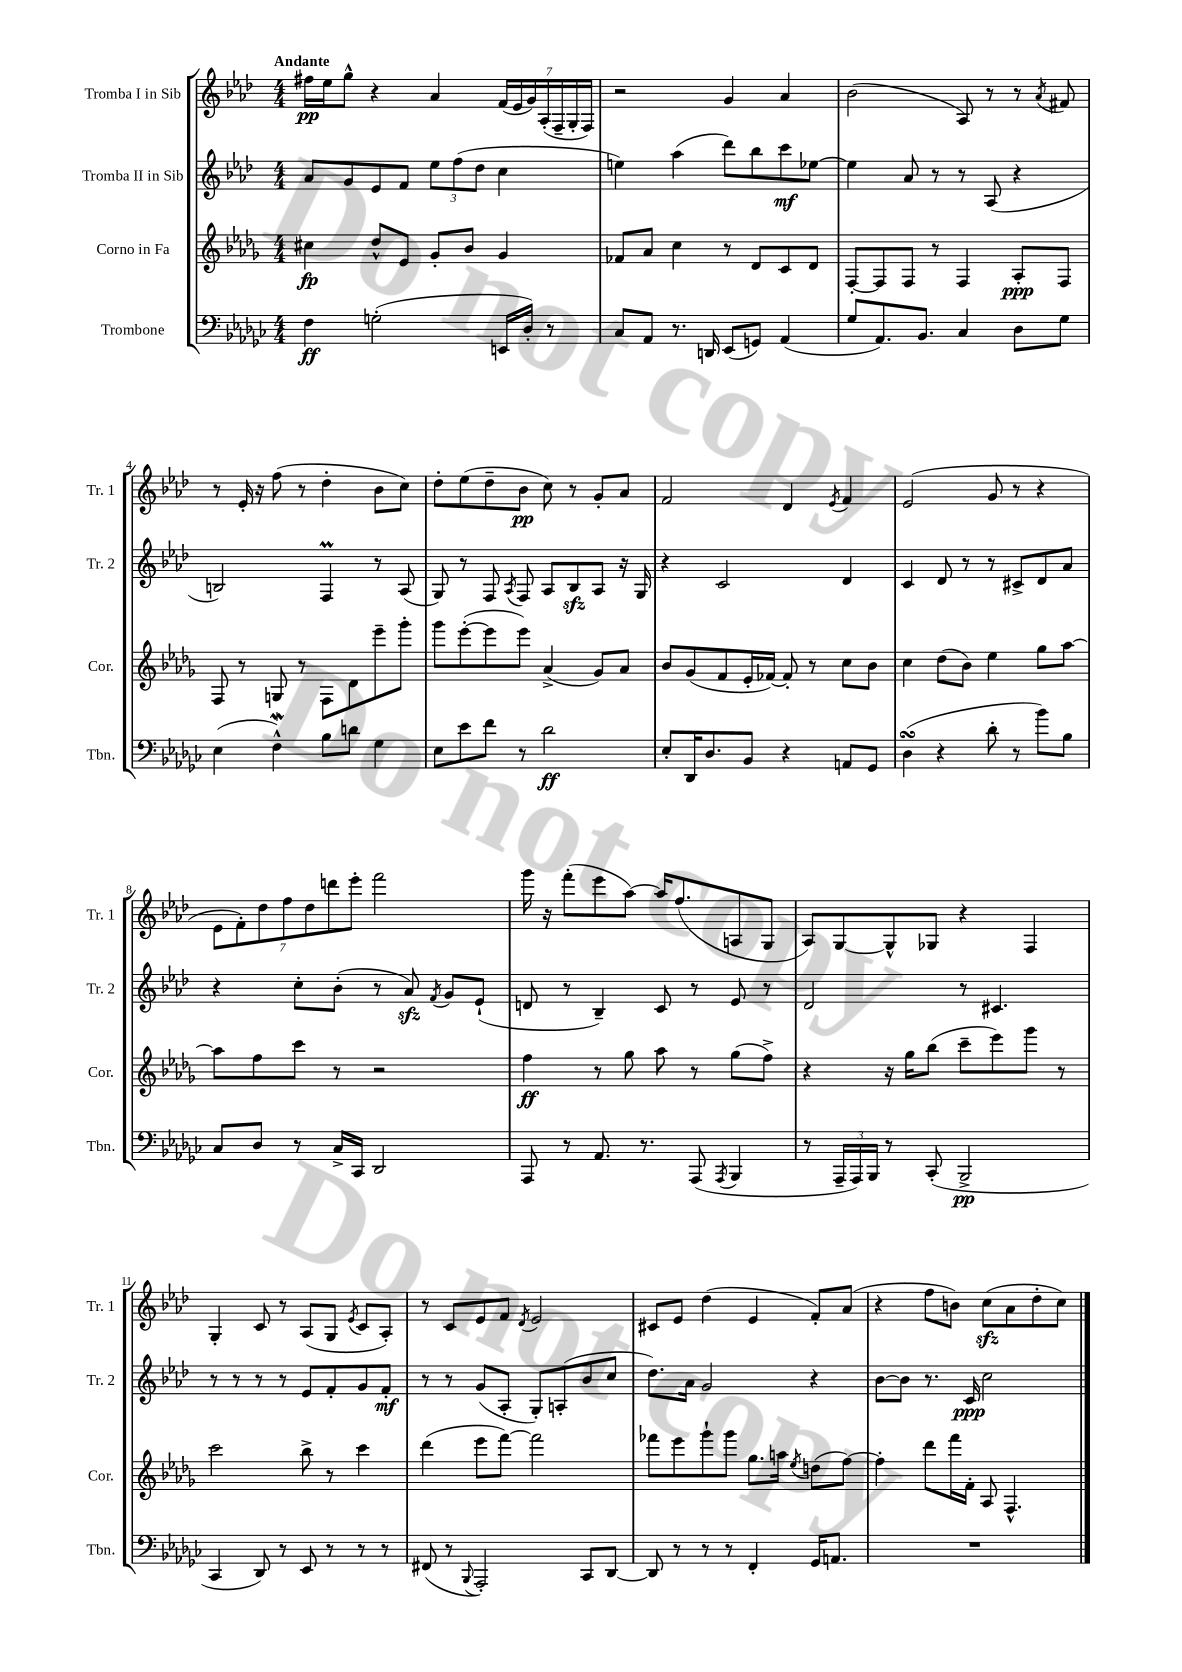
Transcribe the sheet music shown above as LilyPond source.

<<
\new StaffGroup <<
\new Staff = "s0" \with { instrumentName = "Tromba I in Sib" shortInstrumentName = "Tr. 1" } {
    \clef treble \key aes \major \numericTimeSignature \time 4/4 \tempo "Andante"
    \autoBeamOff fis''16[\pp ees''16 g''8]-^ r4 aes'4 \tuplet 7/4 { f'16[( ees'16 g'16) aes16-.( f16-- g16-. f16]) } |
    r2 g'4 aes'4 |
    bes'2( aes8) r8 r8 \acciaccatura { aes'8 } fis'8 |
    r8 ees'16-. r16 f''8( r8 des''4-. bes'8[ c''8]) |
    des''8[-. ees''8( des''8-- bes'8]\pp c''8) r8 g'8[-. aes'8] |
    f'2 des'4 \acciaccatura { ees'8 } f'4 |
    ees'2( g'8 r8 r4 |
    \tuplet 7/4 { ees'8[ f'8-.) des''8 f''8 des''8 d'''8 ees'''8]-. } f'''2 |
    g'''16 r16 f'''8[-.( ees'''8 aes''8]~) aes''16[ f''8.( a8 g8] |
    aes8[) g8~ g8-^ ges8] r4 f4 |
    g4-. c'8 r8 aes8[( g8] \acciaccatura { ees'8 } c'8[ aes8]-.) |
    r8 c'8[ ees'8 f'8] \acciaccatura { des'8 } ees'2 |
    cis'8[ ees'8] des''4( ees'4 f'8[-.) aes'8]( |
    r4 f''8[ b'8]) c''8[\sfz( aes'8 des''8-. c''8]) \bar "|." |
}
\new Staff = "s1" \with { instrumentName = "Tromba II in Sib" shortInstrumentName = "Tr. 2" } {
    \clef treble \key aes \major \numericTimeSignature \time 4/4
    \autoBeamOff aes'8[ g'8 ees'8 f'8] \tuplet 3/2 { ees''8[ f''8( des''8] } c''4 |
    e''4) aes''4( des'''8[) bes''8 c'''8\mf ees''8]~ |
    ees''4 aes'8 r8 r8 aes8( r4 |
    b2) f4\prall r8 aes8( |
    g8) r8 f8 \acciaccatura { aes8 } f8 aes8[ bes8\sfz aes8] r16 g16 |
    r4 c'2 des'4 |
    c'4 des'8 r8 r8 cis'8[-> des'8 aes'8] |
    r4 c''8[-. bes'8]-.( r8 aes'8\sfz) \acciaccatura { f'8 } g'8[ ees'8]-!( |
    d'8 r8 bes4--) c'8 r8 ees'8 r8 |
    des'2 r8 cis'4. |
    r8 r8 r8 r8 ees'8[ f'8-. g'8 f'8]-.\mf |
    r8 r8 g'8[( aes8]-. g8[-.) a8-.( bes'8 c''8] |
    des''8.[) aes'16] g'2 r4 |
    bes'8[~ bes'8] r8. c'16\ppp c''2 \bar "|." |
}
\new Staff = "s2" \with { instrumentName = "Corno in Fa" shortInstrumentName = "Cor." } {
    \clef treble \key des \major \numericTimeSignature \time 4/4
    \autoBeamOff cis''4\fp des''8[-^ ees'8] ges'8[-. bes'8] ges'4 |
    fes'8[ aes'8] c''4 r8 des'8[ c'8 des'8] |
    f8[~-. f8 f8] r8 f4 aes8[-.\ppp f8] |
    f8 r8 g8 r8 f8[ des'8 ees'''8-- ges'''8]-. |
    ges'''8[ ees'''8~-.( ees'''8 ees'''8]) aes'4->( ges'8[) aes'8] |
    bes'8[ ges'8( f'8 ees'16-. fes'16]~) fes'8-. r8 c''8[ bes'8] |
    c''4 des''8[( bes'8]) ees''4 ges''8[ aes''8]~ |
    aes''8[ f''8 c'''8] r8 r2 |
    f''4\ff r8 ges''8 aes''8 r8 ges''8[( f''8]->) |
    r4 r16 ges''16[ bes''8]( c'''8[-- ees'''8) ges'''8] r8 |
    c'''2 bes''8-> r8 c'''4 |
    des'''4( ees'''8[ f'''8]~) f'''2 |
    fes'''8[ ees'''8 ges'''8-! ges'''8] ges''8.[ a''16] \acciaccatura { ees''8 } d''8[( f''8]~) |
    f''4-. des'''8[ f'''16 f'16]-. aes8 f4.-^ \bar "|." |
}
\new Staff = "s3" \with { instrumentName = "Trombone" shortInstrumentName = "Tbn." } {
    \clef bass \key ges \major \numericTimeSignature \time 4/4
    \autoBeamOff f4\ff g2-.( e,16[ des16]-.) r8 |
    ces8[ aes,8] r8. d,16 ees,8[( g,8]) aes,4( |
    ges8[ aes,8.) bes,8.] ces4 des8[ ges8] |
    ees4( f4-^\mordent) bes8[ d'8] ges4 |
    ees8[ ees'8 f'8] r8 des'2\ff |
    ees8[-. des,16 des8. bes,8] r4 a,8[ ges,8] |
    des4\turn( r4 des'8-. r8 bes'8[) bes8] |
    ces8[ des8] r8 ces16[-> ces,16] des,2 |
    aes,,8 r8 aes,8. r8. aes,,8( \acciaccatura { aes,,8 } bes,,4 |
    r8 \tuplet 3/2 { aes,,16[-- aes,,16) bes,,16] } r8 ces,8-.( bes,,2->\pp |
    ces,4 des,8) r8 ees,8 r8 r8 r8 |
    fis,8( r8 \appoggiatura { bes,,8 } aes,,2-.) ces,8[ des,8]~ |
    des,8 r8 r8 r8 f,4-. ges,16[ a,8.] |
    R1 \bar "|." |
}
>>
>>
